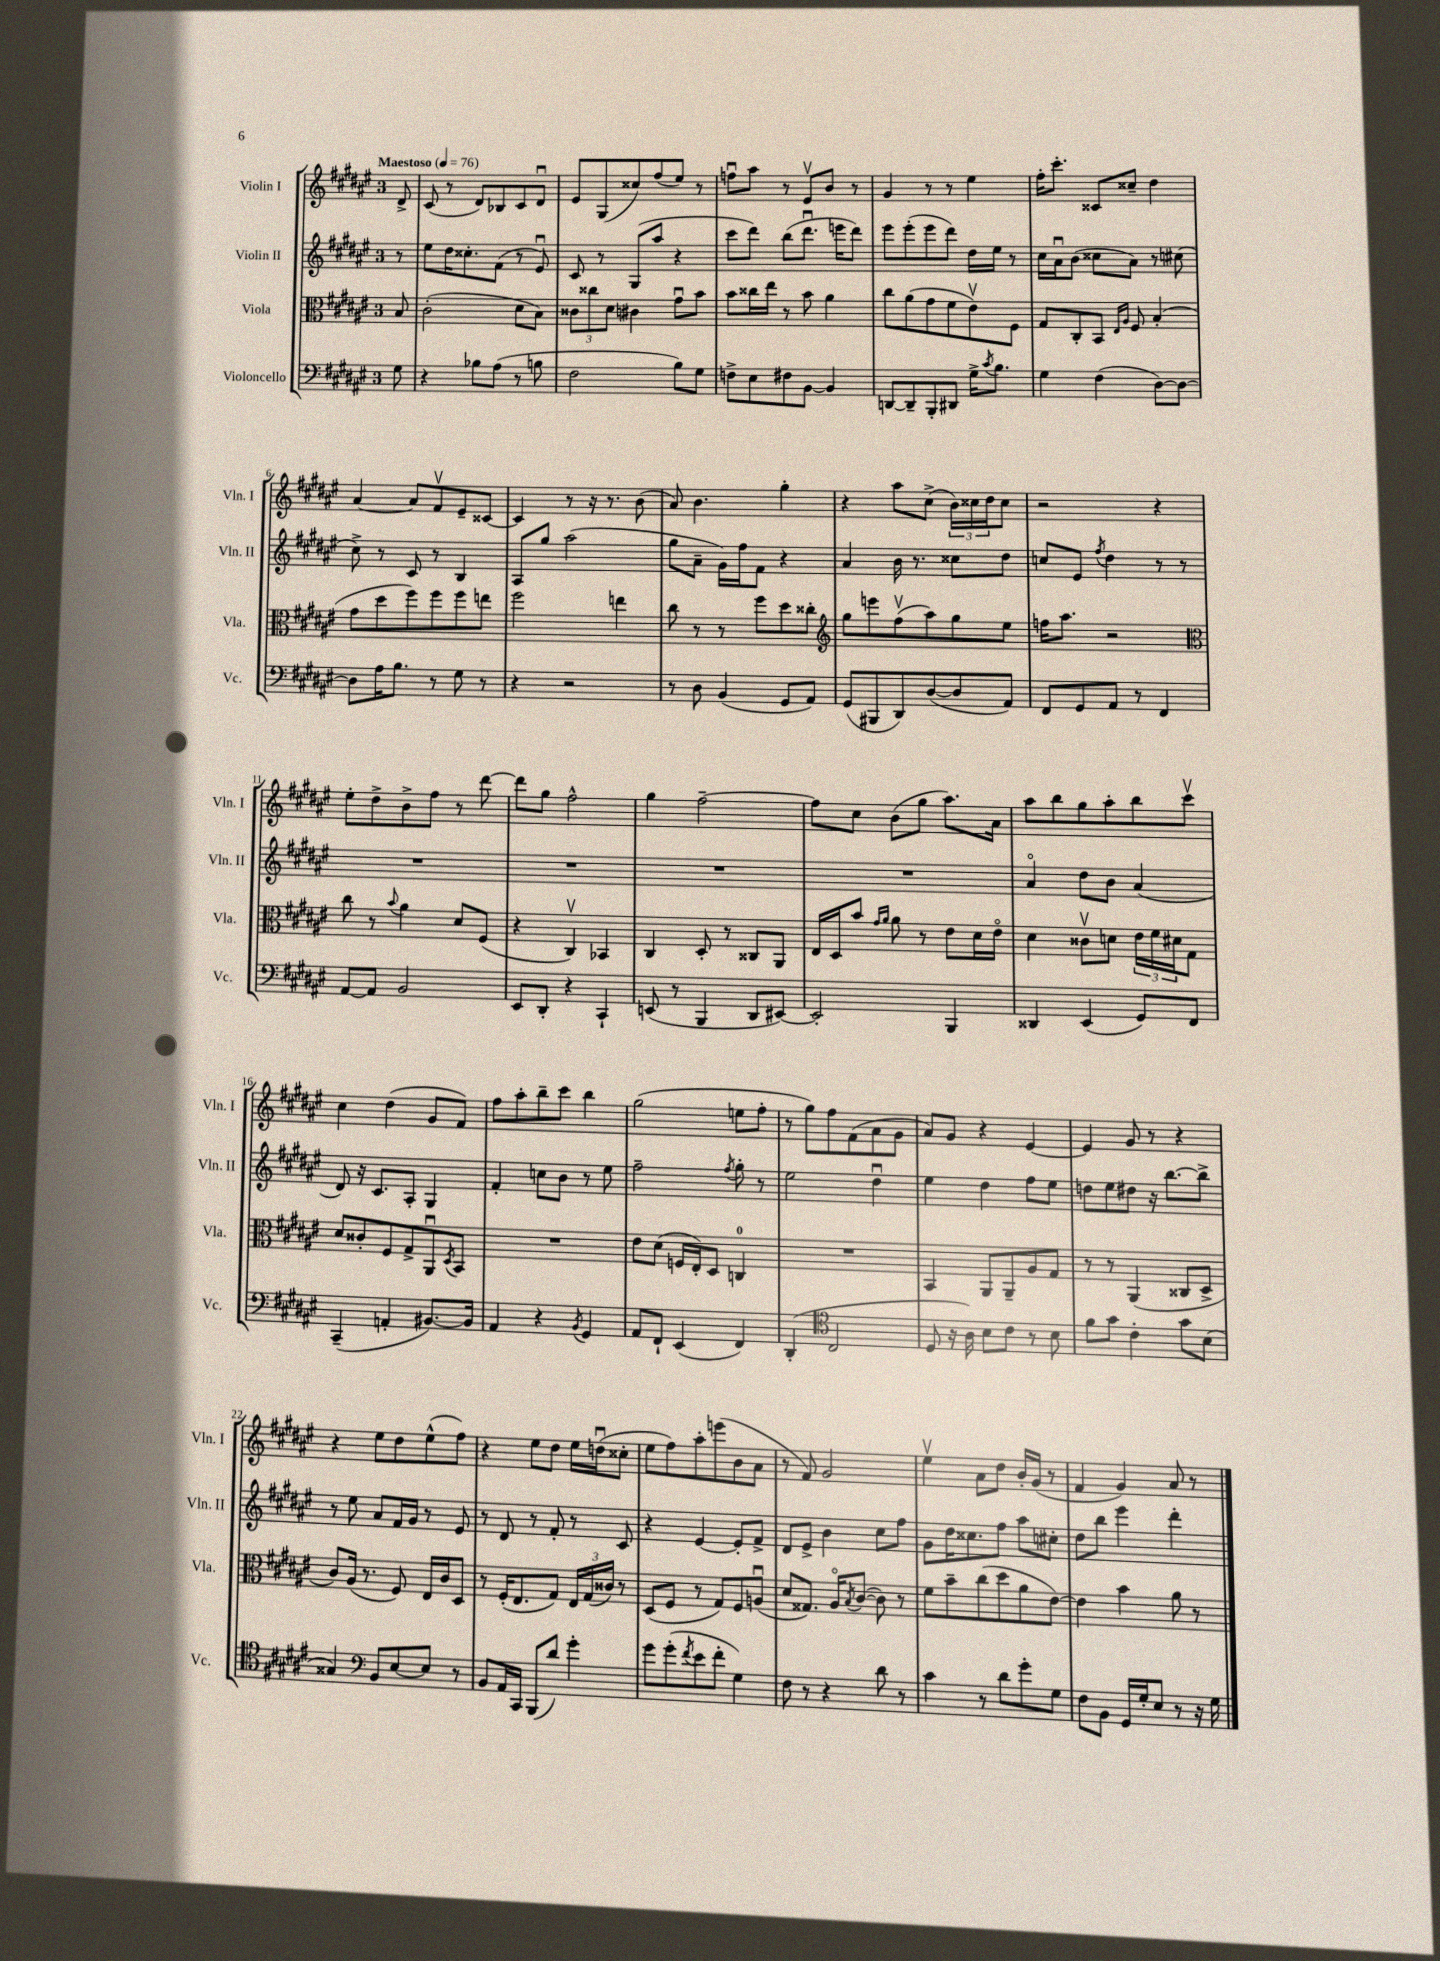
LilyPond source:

<<
\new StaffGroup <<
\new Staff = "s0" \with { instrumentName = "Violin I" shortInstrumentName = "Vln. I" } {
    \clef treble \key fis \major \once \override Staff.TimeSignature.style = #'single-digit \time 3/4 \partial 8 \tempo "Maestoso" 4 = 76
    dis'8-> |
    cis'8( r8 dis'8) bes8 cis'8 dis'8\downbow |
    eis'8 gis8( cisis''8) fis''8( eis''8) r8 |
    f''8\downbow ais''8 r8 eis'8\upbow b'8 r8 |
    gis'4 r8 r8 eis''4 |
    fis''16-. cis'''8.-. cisis'8 cisis''8-- dis''4 |
    ais'4~ ais'8 fis'8\upbow eis'8-- cisis'8~ |
    cisis'4 r8 r16 r8. b'8( |
    ais'8) b'4. gis''4-. |
    r4 ais''8 cis''8->( \tuplet 3/2 { b'16) cisis''16 dis''16 } cisis''8 |
    r2 r4 |
    eis''8-. dis''8-> b'8-> fis''8 r8 dis'''8~ |
    dis'''8 gis''8 fis''2-^ |
    gis''4 fis''2~-- |
    fis''8 cis''8 b'8( gis''8 ais''8.) ais'16 |
    ais''8 b''8 gis''8 ais''8-. b''8 cis'''8\upbow |
    cis''4 dis''4( gis'8 fis'8) |
    fis''8 ais''8-. b''8-- cis'''8 b''4 |
    gis''2( e''8 fis''8-. |
    r8 gis''8) fis''8 fis'8( ais'8 gis'8 |
    ais'8) gis'8 r4 eis'4~ |
    eis'4 gis'8 r8 r4 |
    r4 eis''8 dis''8 eis''8-^( fis''8) |
    r4 eis''8 dis''8 eis''16 d''16\downbow( cisis''8-. |
    eis''8 fis''8) ais''8-. e'''8( b'8 ais'8 |
    r8 fis'8) gis'2 |
    eis''4\upbow ais'8 dis''8 b'16-. gis'16( r8 |
    fis'4 gis'4) ais'8 r8 \bar "|." |
}
\new Staff = "s1" \with { instrumentName = "Violin II" shortInstrumentName = "Vln. II" } {
    \clef treble \key fis \major \once \override Staff.TimeSignature.style = #'single-digit \time 3/4 \partial 8
    r8 |
    eis''8 dis''16 cisis''8.-. fis'8( r8 eis'8\downbow) |
    cis'8 r8 gis8( ais''8 r4 |
    cis'''8 dis'''8) b''8( dis'''8.\downbow e'''16 dis'''8) |
    eis'''8 eis'''8-.( eis'''8 dis'''8) dis''16 eis''16 r8 |
    cis''16 ais'16\downbow b'8( cisis''8 ais'8) r8 cis''8( |
    cis''8->) r8 cis'8 r8 b4 |
    ais8 gis''8 ais''2( |
    gis''8 ais'8-- gis'16) fis''16 fis'8 r4 |
    ais'4 b'16 r8. cisis''8 dis''8 |
    c''8 eis'8 \acciaccatura { fis''8 } dis''4 r8 r8 |
    R2. |
    R2. |
    R2. |
    R2. |
    ais'4\flageolet dis''8 b'8 ais'4( |
    dis'8) r16 cis'8. ais8-. gis4 |
    fis'4-. c''8 b'8 r8 eis''8 |
    fis''2-- \acciaccatura { fis''8 } gis''8-. r8 |
    eis''2 dis''4\downbow |
    eis''4 dis''4 fis''8 eis''8 |
    d''8 eis''8 dis''8 r16 b''8.~ b''8-> |
    r8 eis''8 ais'8 fis'16 gis'16 r8 eis'8 |
    r8 dis'8 r8 fis'8-. r8 cis'8 |
    r4 eis'4~ eis'8-. fis'8-> |
    dis'8 eis'8-> b'4 cis''8 fis''8 |
    gis'8 dis''16 cisis''8. fis''8 ais''8 cis''8-. |
    dis''8 b''8 eis'''4 dis'''4-. \bar "|." |
}
\new Staff = "s2" \with { instrumentName = "Viola" shortInstrumentName = "Vla." } {
    \clef alto \key fis \major \once \override Staff.TimeSignature.style = #'single-digit \time 3/4 \partial 8
    b8 |
    cis'2-.( dis'8 b8) |
    \tuplet 3/2 { cisis'8 cisis''8 dis'8 } cis'4 gis'8\downbow b'8 |
    b'8 cisis''16 eis''16 r8 b'8 ais'4 |
    cis''8 ais'8( gis'8 fis'8 eis'8\upbow) fis8 |
    gis8 cis8-. b,8 \grace { eis16 ais16 } fis8 b4-.( |
    gis'8 dis''8 fis''8) fis''8 fis''8 e''8 |
    fis''2 e''4 |
    cis''8 r8 r8 fis''8 dis''8 cisis''8-. |
    \clef treble gis''8 e'''8 fis''8\upbow( ais''8) gis''8 eis''8 |
    f''16 ais''8. r2 |
    \clef alto cis''8 r8 \appoggiatura { b'8 } ais'4 dis'8 fis8( |
    r4 cis4\upbow) bes,4 |
    cis4 dis8-. r8 cisis8 ais,8 |
    eis16 dis16 b'8 \grace { gis'16 ais'16 } ais'8 r8 eis'8 dis'16 eis'16\flageolet |
    dis'4 cisis'8\upbow d'8 \tuplet 3/2 { eis'16 fis'16 dis'16 } gis8 |
    dis'8 cisis'8-. fis8 gis8-> ais,8\downbow \acciaccatura { dis8 } b,8 |
    R2. |
    eis'8 dis'8( f16 eis16-.) dis8 c4-0 |
    R2. |
    b,4 ais,8 ais,8-- ais8 gis8 |
    r8 r8 ais,4( cisis8 dis8-> |
    cis'8) ais16( r8. fis8) eis16 cis'16 dis8 |
    r8 fis16-.( eis8. gis8) \tuplet 3/2 { eis16 gis16( cisis'16) } r8 |
    dis8( fis8 r8 gis8) fis8 a8\downbow( |
    dis'8 gisis8.) ais16\flageolet \acciaccatura { b8 } cis'8~( cis'8) r8 |
    fis'8 b'8-- cis''8( dis''8 ais'8 eis'8~) |
    eis'4 b'4 ais'8 r8 \bar "|." |
}
\new Staff = "s3" \with { instrumentName = "Violoncello" shortInstrumentName = "Vc." } {
    \clef bass \key fis \major \once \override Staff.TimeSignature.style = #'single-digit \time 3/4 \partial 8
    gis8 |
    r4 bes8 ais8( r8 b8 |
    fis2 b8) gis8 |
    f8-> eis8 fis8 b,8~ b,4 |
    d,8~ d,8-- b,,8-. dis,8 gis16-> \acciaccatura { cis'8 } b8. |
    gis4 fis4( dis8~) dis8~ |
    dis8 ais16 b8. r8 gis8 r8 |
    r4 r2 |
    r8 dis8 b,4( gis,8 ais,8) |
    gis,8( bis,,8 dis,8) dis8~( dis8 ais,8) |
    fis,8 gis,8 ais,8 r8 fis,4 |
    ais,8~ ais,8 b,2 |
    eis,8 dis,8-. r4 cis,4-! |
    e,8( r8 b,,4 dis,8 eis,8~) |
    eis,2-. b,,4 |
    disis,4 eis,4( gis,8) fis,8 |
    cis,4--( a,4-. bis,8.~) bis,16 |
    ais,4 r4 \acciaccatura { b,8 } gis,4 |
    ais,8 fis,8-! eis,4( fis,4) |
    dis,4-.( \clef tenor cis2 |
    dis8 r16 ais16) b8 cis'8 r8 b8 |
    fis'8 gis'8 cis'4-. gis'8 b8( |
    gisis4) \clef bass b,8 eis8~ eis8 r8 |
    b,8 ais,16 cis,16 b,,8( dis'8) gis'4-. |
    gis'8 gis'8-.( \acciaccatura { fis'8 } eis'8 fis'8-. gis4) |
    fis8 r8 r4 dis'8 r8 |
    cis'4 r8 dis'8 gis'8-. gis8 |
    fis8 b,8 gis,16 gis16-. eis8 r8 r16 gis16 \bar "|." |
}
>>
>>
